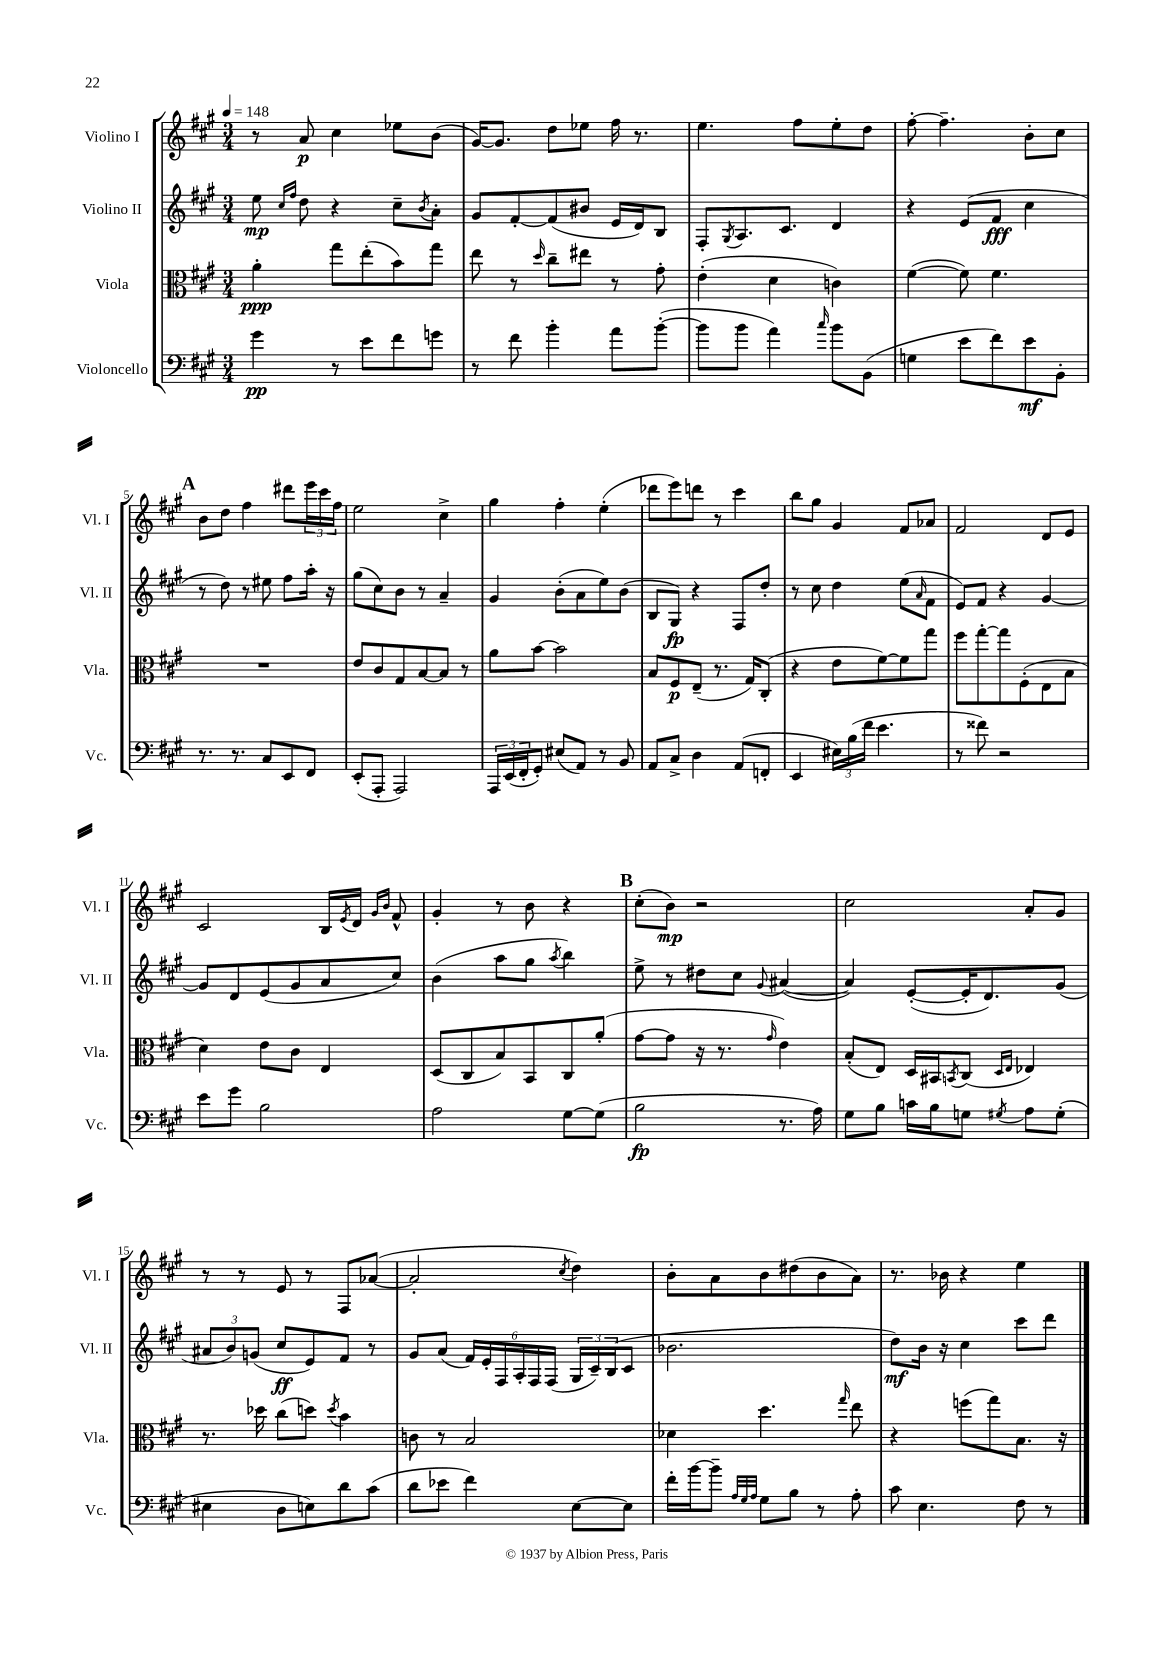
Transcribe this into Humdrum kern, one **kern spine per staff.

**kern	**kern	**kern	**kern
*staff4	*staff3	*staff2	*staff1
*clefF4	*clefC3	*clefG2	*clefG2
*k[f#c#g#]	*k[f#c#g#]	*k[f#c#g#]	*k[f#c#g#]
*M3/4	*M3/4	*M3/4	*M3/4
*MM148	*MM148	*MM148	*MM148
4g#	4a'	8ee	8r
.	.	16qqcc#	.
.	.	16qqff#	.
.	.	8dd	8a
8r	8gg#	4r	4cc#
8e	(8ee'	.	.
8f#	8b)	8cc#~	8ee-
.	.	8qb	.
8g	8gg#	8a'	(8b
=	=	=	=
8r	8ee	8g#	[16g#)
.	.	.	8.g#]
8f#	8r	[8f#'	.
.	16qqdd	.	.
4b'	8cc#~	(8f#]	8dd
.	8ee#	8b#	8ee-
8a	8r	16e	16ff#
.	.	16d)	8.r
([8b'	8g#'	8B	.
=	=	=	=
8b]	(4e'	8F#'	4.ee
.	.	8qG#	.
8b	.	8.A	.
4a)	4d	.	.
.	.	8.c#	.
.	.	.	8ff#
16qqcc#	.	.	.
8b	4c)	4d	8ee'
(8BB	.	.	8dd
=	=	=	=
4G	([4f#	4r	[8ff#'
.	.	.	4.ff#~]
8e	8f#])	(8e	.
8f#)	4.f#	8f#	.
8e	.	4cc#	8b'
8BB'	.	.	8cc#
=	=	=	=
8.r	2.r	8r	8b
.	.	8dd)	8dd
8.r	.	.	.
.	.	8r	4ff#
8C#	.	8ee#	.
8EE	.	8ff#	8ddd#
8FF#	.	16aa'	24eee
.	.	.	24ccc#
.	.	16r	.
.	.	.	24ff#
=	=	=	=
(8EE'	8e	(8gg#	2ee
8AAA'	8c#	8cc#)	.
2AAA)	8G#	8b	.
.	[8B	8r	.
.	8B]	4a~	4cc#^
.	8r	.	.
=	=	=	=
24AAA	8a	4g#	4gg#
(24EE	.	.	.
24FF#'	.	.	.
8GG#')	[8b	.	.
(8E#	2b]	(8b'	4ff#'
8AA)	.	8a	.
8r	.	8ee)	(4ee'
8BB	.	(8b	.
=	=	=	=
8AA	8B	8B	8ddd-
8C#^	8F#	8G#)	8eee)
4D	(8E~	4r	8ddd
.	8.r	.	8r
(8AA	.	8F#	4ccc#
.	16G#)	.	.
8FF'	(8C#'	8dd'	.
=	=	=	=
4EE	4r	8r	8bb
.	.	8cc#	8gg#
24E#)	8e	4dd	4g#
(24B	.	.	.
24f#	.	.	.
4.e	[8f#)	.	.
.	8f#]	(8ee	8f#
.	.	16qqa	.
.	8gg#	8f#	8a-
=	=	=	=
8r	8ff#	8e)	2f#
8f##)	[8gg#'	8f#	.
2r	8gg#]	4r	.
.	(8F#'	.	.
.	8E	[4g#	8d
.	8B	.	8e
=	=	=	=
8e	4d)	8g#]	2c#
8g#	.	8d	.
2B	8e	(8e	.
.	8c#	8g#	.
.	4E	8a	16B
.	.	.	8qe
.	.	.	16d
.	.	.	16qqg#
.	.	.	16qqb
.	.	8cc#)	8f#^^
=	=	=	=
2A	(8D	(4b	4g#'
.	8C#	.	.
.	8B)	8aa	8r
.	8BB	8gg#	8b
.	.	8qaa	.
[8G#	8C#	4bb)	4r
(8G#]	(8a'	.	.
=	=	=	=
2B	[8g#	8ee^	(8cc#'
.	8g#]	8r	8b)
.	16r	8dd#	2r
.	8.r	.	.
.	.	8cc#	.
.	16qqg#	8qqg#	.
8.r	4e)	([4a#	.
16A)	.	.	.
=	=	=	=
8G#	(8B'	4a#])	2cc#
8B	8E)	.	.
16c	16D	([8e'	.
16B	16BB#	.	.
.	8qBB	.	.
8G	(8C#	16e']	.
.	.	8.d)	.
.	16qqD	.	.
8qG#	16qqE	.	.
8A	4E-)	.	8a'
(8G#'	.	(8g#	8g#
=	=	=	=
4E#	8.r	12a#	8r
.	.	12b)	.
.	.	.	8r
.	.	(12g	.
.	16dd-	.	.
8D	(8cc#	8cc#	8e
8E)	8dd)	8e)	8r
.	8qdd	.	.
8d	4b	8f#	8F#
(8c#	.	8r	([8a-
=	=	=	=
8d	8c	8g#	2a-']
8e-	8r	(8a	.
4f#)	2B	24f#)	.
.	.	24e'	.
.	.	24F#	.
.	.	24A'	.
.	.	24F#	.
.	.	(24F#	.
.	.	.	8qcc#
[8E	.	24G#	4dd)
.	.	24c#~)	.
.	.	(24B	.
8E]	.	8c#	.
=	=	=	=
16f#'	4d-	2.b-	8b'
[16b	.	.	.
8b~]	.	.	8a
32qqA	.	.	.
32qqG#	.	.	.
32qqA	.	.	.
8G#	4.dd	.	8b
8B	.	.	(8dd#
8r	.	.	8b
.	16qqgg#	.	.
8A'	8ee	.	8a)
=	=	=	=
8c#	4r	8dd)	8.r
4.E	.	16b	.
.	.	16r	16b-
.	(8ff	4cc#	4r
.	8gg#)	.	.
8F#	8.B	8ccc#	4ee
8r	.	8ddd	.
.	16r	.	.
==	==	==	==
*-	*-	*-	*-
